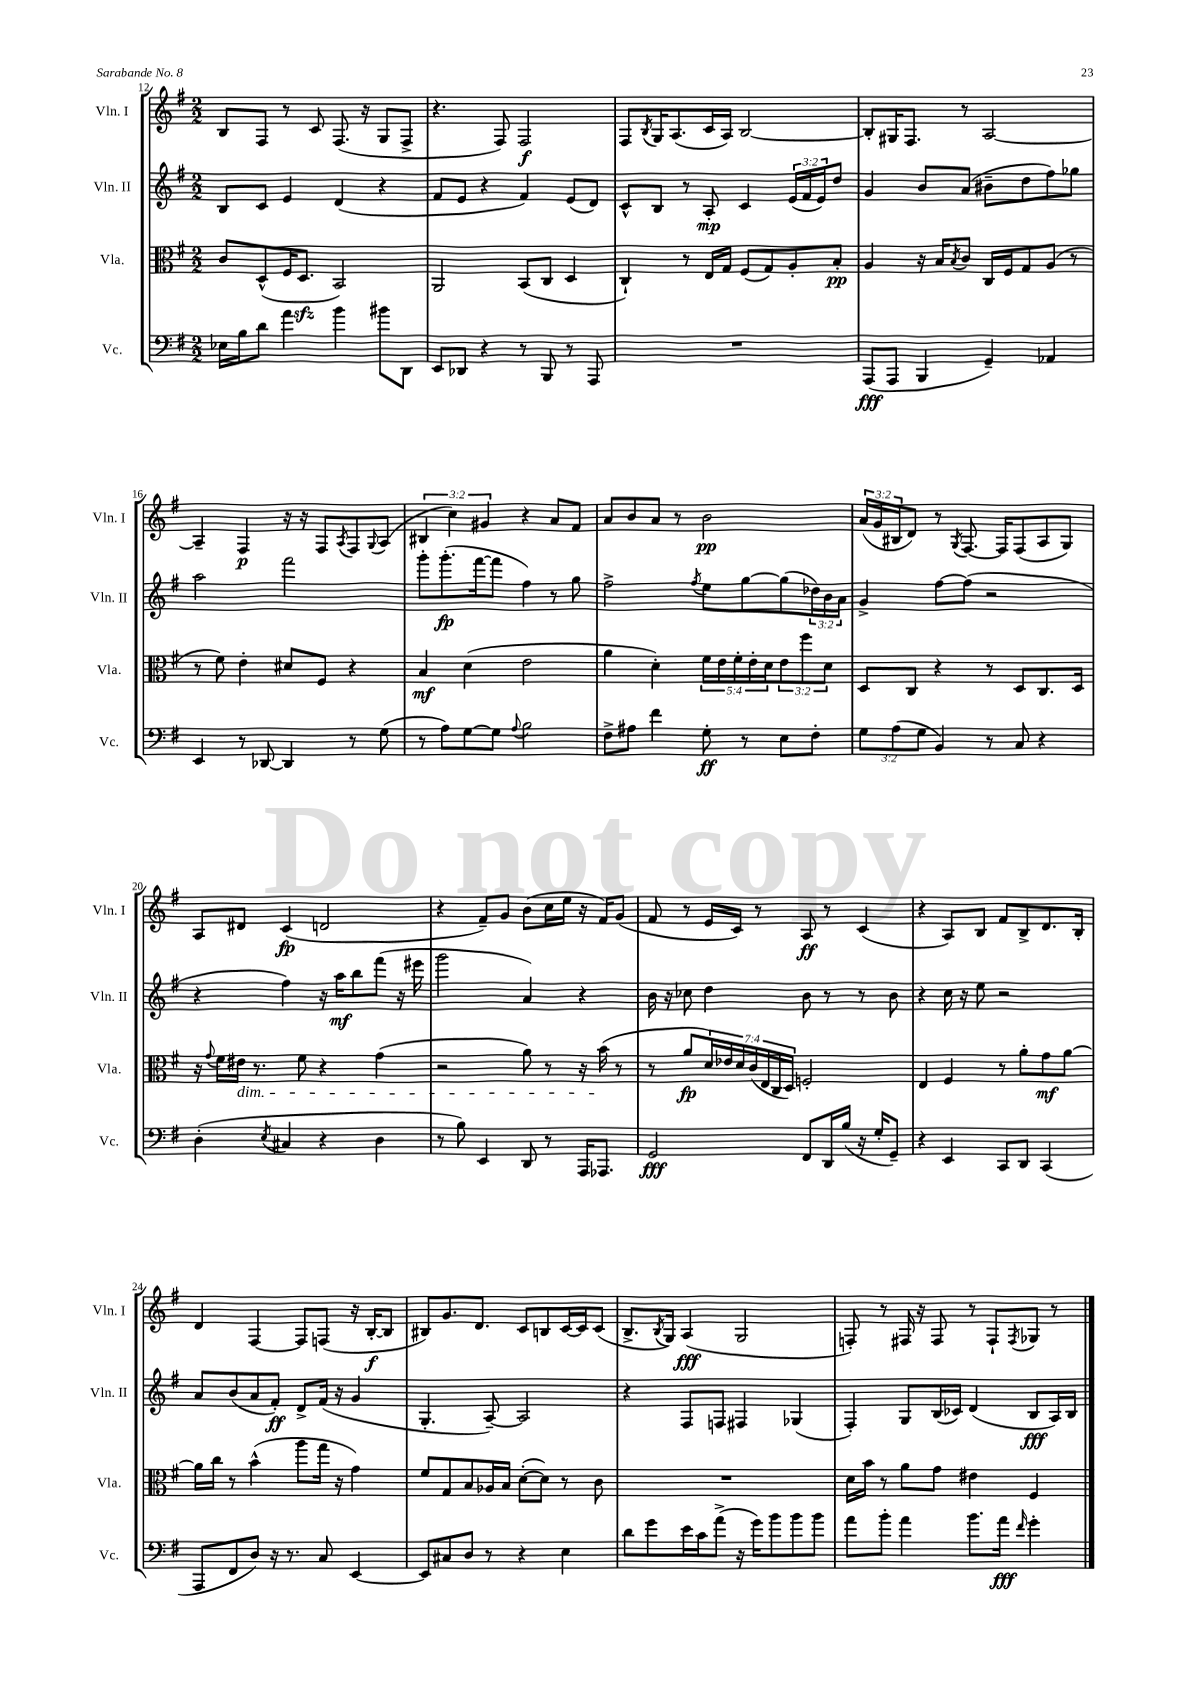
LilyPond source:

<<
\new StaffGroup <<
\new Staff = "s0" \with { instrumentName = "Vln. I" shortInstrumentName = "Vln. I" } {
    \clef treble \key g \major \numericTimeSignature \time 2/2 \override Staff.TupletNumber.text = #tuplet-number::calc-fraction-text
    b8 fis8 r8 c'8 fis8.( r16 g8 fis8-> |
    r4. fis8) fis2\f |
    fis8 \acciaccatura { b8 } g16 a8.( c'16 a16) b2~ |
    b8-. gis16 fis8. r8 a2~ |
    a4-- fis4\p r16 r16 fis8 \acciaccatura { a8 } fis8 \appoggiatura { g8 } a8( |
    \tuplet 3/2 { bis4 c''4) gis'4 } r4 a'8 fis'8 |
    a'8 b'8 a'8 r8 b'2\pp |
    \tuplet 3/2 { a'16( g'16 bis16 } d'8) r8 \acciaccatura { g8 } fis8.~ fis16 fis8( a8 g8) |
    a8 dis'8 c'4\fp( d'2 |
    r4 fis'8--) g'8 b'8( c''16 e''16 r16 fis'16) g'8( |
    fis'8 r8 e'16 c'16) r8 a8\ff r8 c'4( |
    r4 a8) b8 fis'8 b8-> d'8. b16-. |
    d'4 fis4~ fis8 f8( r16 b16~-.\f b8 |
    bis8) g'8. d'8. c'8 b8 c'16~ c'16 c'8( |
    b8.-> \acciaccatura { b8 } g16) a4\fff( g2 |
    f8-.) r8 fis16 r16 fis8 r8 fis8-! \acciaccatura { fis8 } ges8 r8 \bar "|." |
}
\new Staff = "s1" \with { instrumentName = "Vln. II" shortInstrumentName = "Vln. II" } {
    \clef treble \key g \major \numericTimeSignature \time 2/2 \override Staff.TupletNumber.text = #tuplet-number::calc-fraction-text
    b8 c'8 e'4 d'4( r4 |
    fis'8 e'8 r4 fis'4) e'8( d'8) |
    c'8-^ b8 r8 a8-.\mp c'4 \tuplet 3/2 { e'16( fis'16 e'16) } d''8 |
    g'4 b'8 a'8( bis'8-- d''8 fis''8) ges''8 |
    a''2 fis'''2 |
    g'''8-. g'''8.-.\fp( fis'''16~ fis'''8 fis''4) r8 g''8 |
    fis''2-> \acciaccatura { fis''8 } e''8 g''8~ g''8( \tuplet 3/2 { des''16) b'16 a'16 } |
    g'4-> fis''8~ fis''8( r2 |
    r4 fis''4) r16 a''16\mf b''8 fis'''8( r16 eis'''16 |
    g'''2 a'4) r4 |
    b'16 r16 ces''8 d''4 b'8 r8 r8 b'8 |
    r4 c''16 r16 e''8 r2 |
    a'8 b'8( a'8 fis'8-.\ff) d'8-> fis'16( r16 g'4 |
    g4.-. a8~--) a2 |
    r4 fis8 f8 fis4 ges4( |
    fis4-.) g8 b16( ces'16) d'4( b8\fff a16) b16 \bar "|." |
}
\new Staff = "s2" \with { instrumentName = "Vla." shortInstrumentName = "Vla." } {
    \clef alto \key g \major \numericTimeSignature \time 2/2 \override Staff.TupletNumber.text = #tuplet-number::calc-fraction-text
    c'8 d8-^( fis16 d8.\sfz b,2) |
    a,2 b,8( c8 d4 |
    c4-!) r8 e16 g16 fis8( g8) a8-. b8-.\pp |
    a4 r16 b16 \acciaccatura { b8 } c'8 c16 fis16 g8 a8( r8 |
    r8 fis'8) e'4-. dis'8 fis8 r4 |
    b4\mf d'4( e'2 |
    a'4 d'4-.) \tuplet 5/4 { fis'16 e'16 fis'16-. e'16-. d'16 } \tuplet 3/2 { e'8 fis''8 d'8 } |
    d8 c8 r4 r8 d8 c8. d16 |
    r16 \appoggiatura { g'8 } fis'16 eis'16\dim r8. fis'8 r4 g'4( |
    r2 a'8) r8 r16 b'16\!( r8 |
    r8 a'8\fp \tuplet 7/4 { d'16) ees'16 d'16 c'16( e16 c16 d16) } f2-. |
    e4 fis4 r8 a'8-. g'8\mf a'8~ |
    a'16 c''16 r8 b'4-^( a''8 g''16 r16 g'4) |
    fis'8 g8 b8 aes16 b16 d'8~-.( d'8) r8 c'8 |
    R1 |
    d'16 b'16 r8 a'8 g'8 eis'4 fis4 \bar "|." |
}
\new Staff = "s3" \with { instrumentName = "Vc." shortInstrumentName = "Vc." } {
    \clef bass \key g \major \numericTimeSignature \time 2/2 \override Staff.TupletNumber.text = #tuplet-number::calc-fraction-text
    ees16 b16 d'8 a'4 b'4 bis'8 d,8 |
    e,8 des,8 r4 r8 b,,8 r8 a,,8 |
    R1 |
    a,,8\fff( a,,8 b,,4 g,4--) aes,4 |
    e,4 r8 des,8~ des,4 r8 g8( |
    r8 a8) g8~ g8 \appoggiatura { a8 } b2 |
    fis8-> ais8 fis'4 g8-.\ff r8 e8 fis8-. |
    \tuplet 3/2 { g8 a8( g8 } b,4) r8 c8 r4 |
    d4-.( \acciaccatura { e8 } cis4 r4 d4 |
    r8 b8) e,4 d,8 r8 a,,16 aes,,8. |
    g,2\fff fis,8 d,16 b16( r16 g16-. g,8--) |
    r4 e,4 c,8 d,8 c,4( |
    a,,8 fis,8 d8) r16 r8. c8 e,4~ |
    e,8 cis8 d8 r8 r4 e4 |
    d'8 g'8 e'16 c'16 a'8->( r16 g'16) b'8 b'8 b'8 |
    a'8 b'8-. a'4 b'8. a'16\fff \grace { fis'16 } g'4-. \bar "|." |
}
>>
>>
\layout { \context { \Score currentBarNumber = #12 } }
